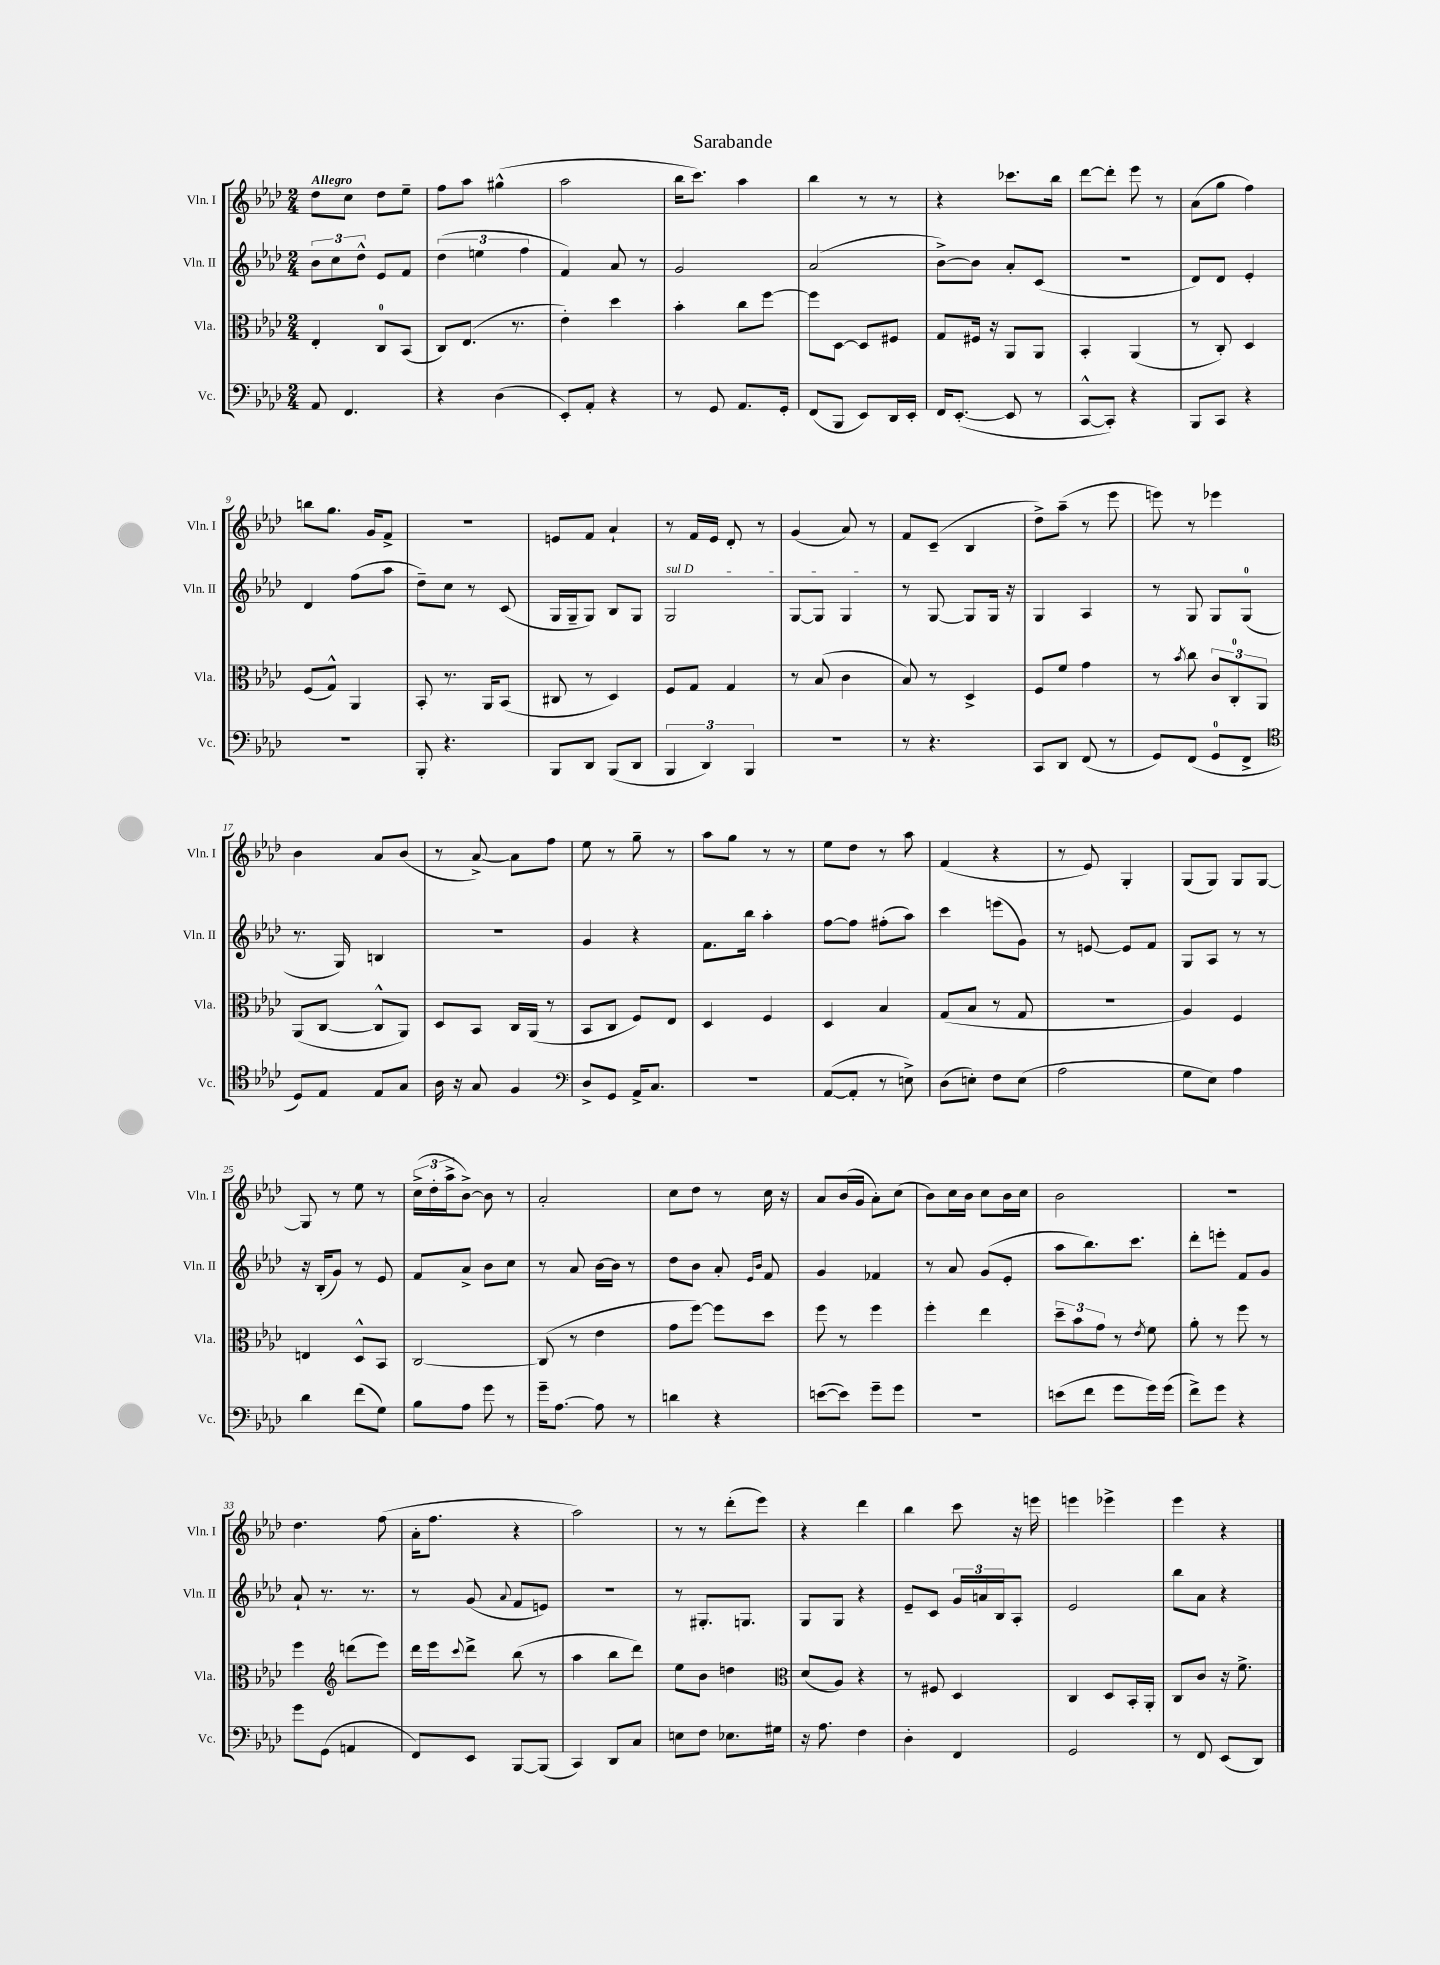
\header { title = "Sarabande" }
<<
\new StaffGroup <<
\new Staff = "s0" \with { instrumentName = "Vln. I" shortInstrumentName = "Vln. I" } {
    \clef treble \key aes \major \numericTimeSignature \time 2/4 \tempo "Allegro"
    des''8 c''8 des''8 ees''8-- |
    f''8 aes''8 gis''4-^( |
    aes''2 |
    bes''16 c'''8.) aes''4 |
    bes''4 r8 r8 |
    r4 ces'''8. bes''16 |
    des'''8~ des'''8-. ees'''8 r8 |
    aes'8( g''8 f''4) |
    b''8 g''8. g'16 f'8-> |
    R2 |
    e'8 f'8 aes'4-! |
    r8 f'16 ees'16 des'8-. r8 |
    g'4( aes'8) r8 |
    f'8 c'8--( bes4 |
    des''8->) aes''8--( r8 ees'''8 |
    e'''8) r8 ees'''4 |
    bes'4 aes'8 bes'8( |
    r8 aes'8~->) aes'8 f''8 |
    ees''8 r8 g''8-- r8 |
    aes''8 g''8 r8 r8 |
    ees''8 des''8 r8 aes''8 |
    f'4( r4 |
    r8 ees'8) g4-. |
    g8( g8) g8 g8~ |
    g8 r8 ees''8 r8 |
    \tuplet 3/2 { c''16->( des''16-. aes''16-> } bes'8~->) bes'8 r8 |
    aes'2-. |
    c''8 des''8 r8 c''16 r16 |
    aes'8 bes'16( g'16 aes'8-.) c''8( |
    bes'8) c''16 bes'16 c''8 bes'16 c''16 |
    bes'2 |
    R2 |
    des''4. f''8( |
    aes'16-. f''8. r4 |
    aes''2) |
    r8 r8 des'''8-.( ees'''8) |
    r4 des'''4 |
    bes''4 c'''8 r16 e'''16 |
    e'''4 ees'''4-> |
    ees'''4 r4 \bar "|." |
}
\new Staff = "s1" \with { instrumentName = "Vln. II" shortInstrumentName = "Vln. II" } {
    \clef treble \key aes \major \numericTimeSignature \time 2/4
    \tuplet 3/2 { bes'8 c''8 des''8-^ } ees'8 f'8 |
    \tuplet 3/2 { des''4( e''4 f''4 } |
    f'4) aes'8 r8 |
    g'2 |
    aes'2( |
    bes'8~->) bes'8 aes'8-. c'8( |
    r2 |
    des'8) des'8 ees'4-. |
    des'4 f''8( aes''8 |
    des''8--) c''8 r8 c'8( |
    g16 g16-- g8) bes8 g8 |
    \once \override TextSpanner.bound-details.left.text = \markup { \italic "sul D" } g2\startTextSpan |
    g8~ g8 g4\stopTextSpan |
    r8 g8~ g8 g16 r16 |
    g4 aes4 |
    r8 g8 g8 g8-0( |
    r8. g16) b4 |
    R2 |
    g'4 r4 |
    f'8. bes''16 aes''4-. |
    f''8~ f''8 fis''8-.( aes''8) |
    c'''4 e'''8( g'8) |
    r8 e'8~ e'8 f'8 |
    g8 aes8 r8 r8 |
    r16 bes16-.( g'8) r8 ees'8 |
    f'8 aes'8-> bes'8 c''8 |
    r8 aes'8 bes'16~ bes'16 r8 |
    des''8 bes'8 aes'8-. \grace { ees'16 bes'16 } f'8 |
    g'4 fes'4 |
    r8 aes'8 g'8( ees'8-. |
    aes''8 bes''8.) c'''8. |
    des'''8-. e'''8-. f'8 g'8 |
    aes'8-! r8. r8. |
    r8 g'8( \appoggiatura { aes'8 } f'8 e'8) |
    R2 |
    r8 gis8.-. g8. |
    g8 g8 r4 |
    ees'8-- c'8 \tuplet 3/2 { g'16 a'16 bes16 } aes8-. |
    ees'2 |
    bes''8 aes'8 r4 \bar "|." |
}
\new Staff = "s2" \with { instrumentName = "Vla." shortInstrumentName = "Vla." } {
    \clef alto \key aes \major \numericTimeSignature \time 2/4
    ees4-. c8-0 bes,8( |
    c8) ees8.( r8. |
    ees'4-.) des''4 |
    bes'4-. c''8 f''8~ |
    f''8 des8~ des8 fis8 |
    g8 fis16 r16 aes,8 aes,8 |
    bes,4-. aes,4( |
    r8 c8-.) des4 |
    f8( g8-^) aes,4 |
    bes,8-. r8. aes,16 bes,8( |
    cis8 r8 des4) |
    f8 g8 g4 |
    r8 bes8( c'4 |
    bes8) r8 des4-> |
    f8 f'8 g'4 |
    r8 \acciaccatura { bes'8 } c''8 \tuplet 3/2 { c'8 c8-0-. aes,8 } |
    aes,8( c8~ c8-^ aes,8) |
    des8 bes,8 c16 aes,16( r8 |
    bes,8 c8 f8) ees8 |
    des4 f4 |
    des4 bes4 |
    g8( bes8 r8 g8 |
    R2 |
    aes4) f4 |
    e4 des8-^ bes,8 |
    c2~ |
    c8( r8 ees'4 |
    g'8 f''8~) f''8 des''8 |
    f''8 r8 f''4 |
    f''4-. ees''4 |
    \tuplet 3/2 { des''8-- bes'8 g'8 } r8 \acciaccatura { ees'8 } f'8 |
    aes'8-. r8 f''8 r8 |
    f''4 \clef treble d'''8( ees'''8) |
    des'''16 ees'''16 \appoggiatura { c'''8 } des'''8-> bes''8( r8 |
    aes''4 bes''8 des'''8) |
    ees''8 bes'8 d''4 |
    \clef alto des'8( aes8) r4 |
    r8 fis8 des4 |
    c4 des8 bes,16-. aes,16-. |
    c8 c'8 r16 f'8.-> \bar "|." |
}
\new Staff = "s3" \with { instrumentName = "Vc." shortInstrumentName = "Vc." } {
    \clef bass \key aes \major \numericTimeSignature \time 2/4
    aes,8 f,4. |
    r4 des4( |
    ees,8-.) aes,8-. r4 |
    r8 g,8 aes,8. g,16-. |
    f,8( bes,,8 ees,8) des,16 ees,16-. |
    f,16 ees,8.~-.( ees,8 r8 |
    c,8~-^ c,8-.) r4 |
    bes,,8 c,8 r4 |
    r2 |
    bes,,8-. r4. |
    bes,,8 des,8 bes,,8( des,8 |
    \tuplet 3/2 { bes,,4 des,4) bes,,4 } |
    R2 |
    r8 r4. |
    c,8 des,8 f,8( r8 |
    g,8) f,8( g,8-0 f,8-> |
    \clef tenor des8) ees8 ees8 g8 |
    aes16 r16 g8 f4 |
    \clef bass des8-> g,8 aes,16-> c8. |
    R2 |
    aes,8~( aes,8-. r8 e8->) |
    des8( e8-.) f8 e8( |
    aes2 |
    g8 ees8) aes4 |
    des'4 f'8( g8) |
    bes8 aes8 g'8 r8 |
    g'16-- aes8.~ aes8 r8 |
    d'4 r4 |
    e'8~( e'8) g'8-- g'8 |
    r2 |
    e'8( f'8 g'8 g'16) g'16( |
    f'8->) g'8 r4 |
    g'8 g,8( a,4 |
    f,8) ees,8 bes,,8~ bes,,8( |
    c,4) des,8 c8 |
    e8 f8 ees8. gis16 |
    r16 aes8. f4 |
    des4-. f,4 |
    g,2 |
    r8 f,8 ees,8( des,8) \bar "|." |
}
>>
>>
